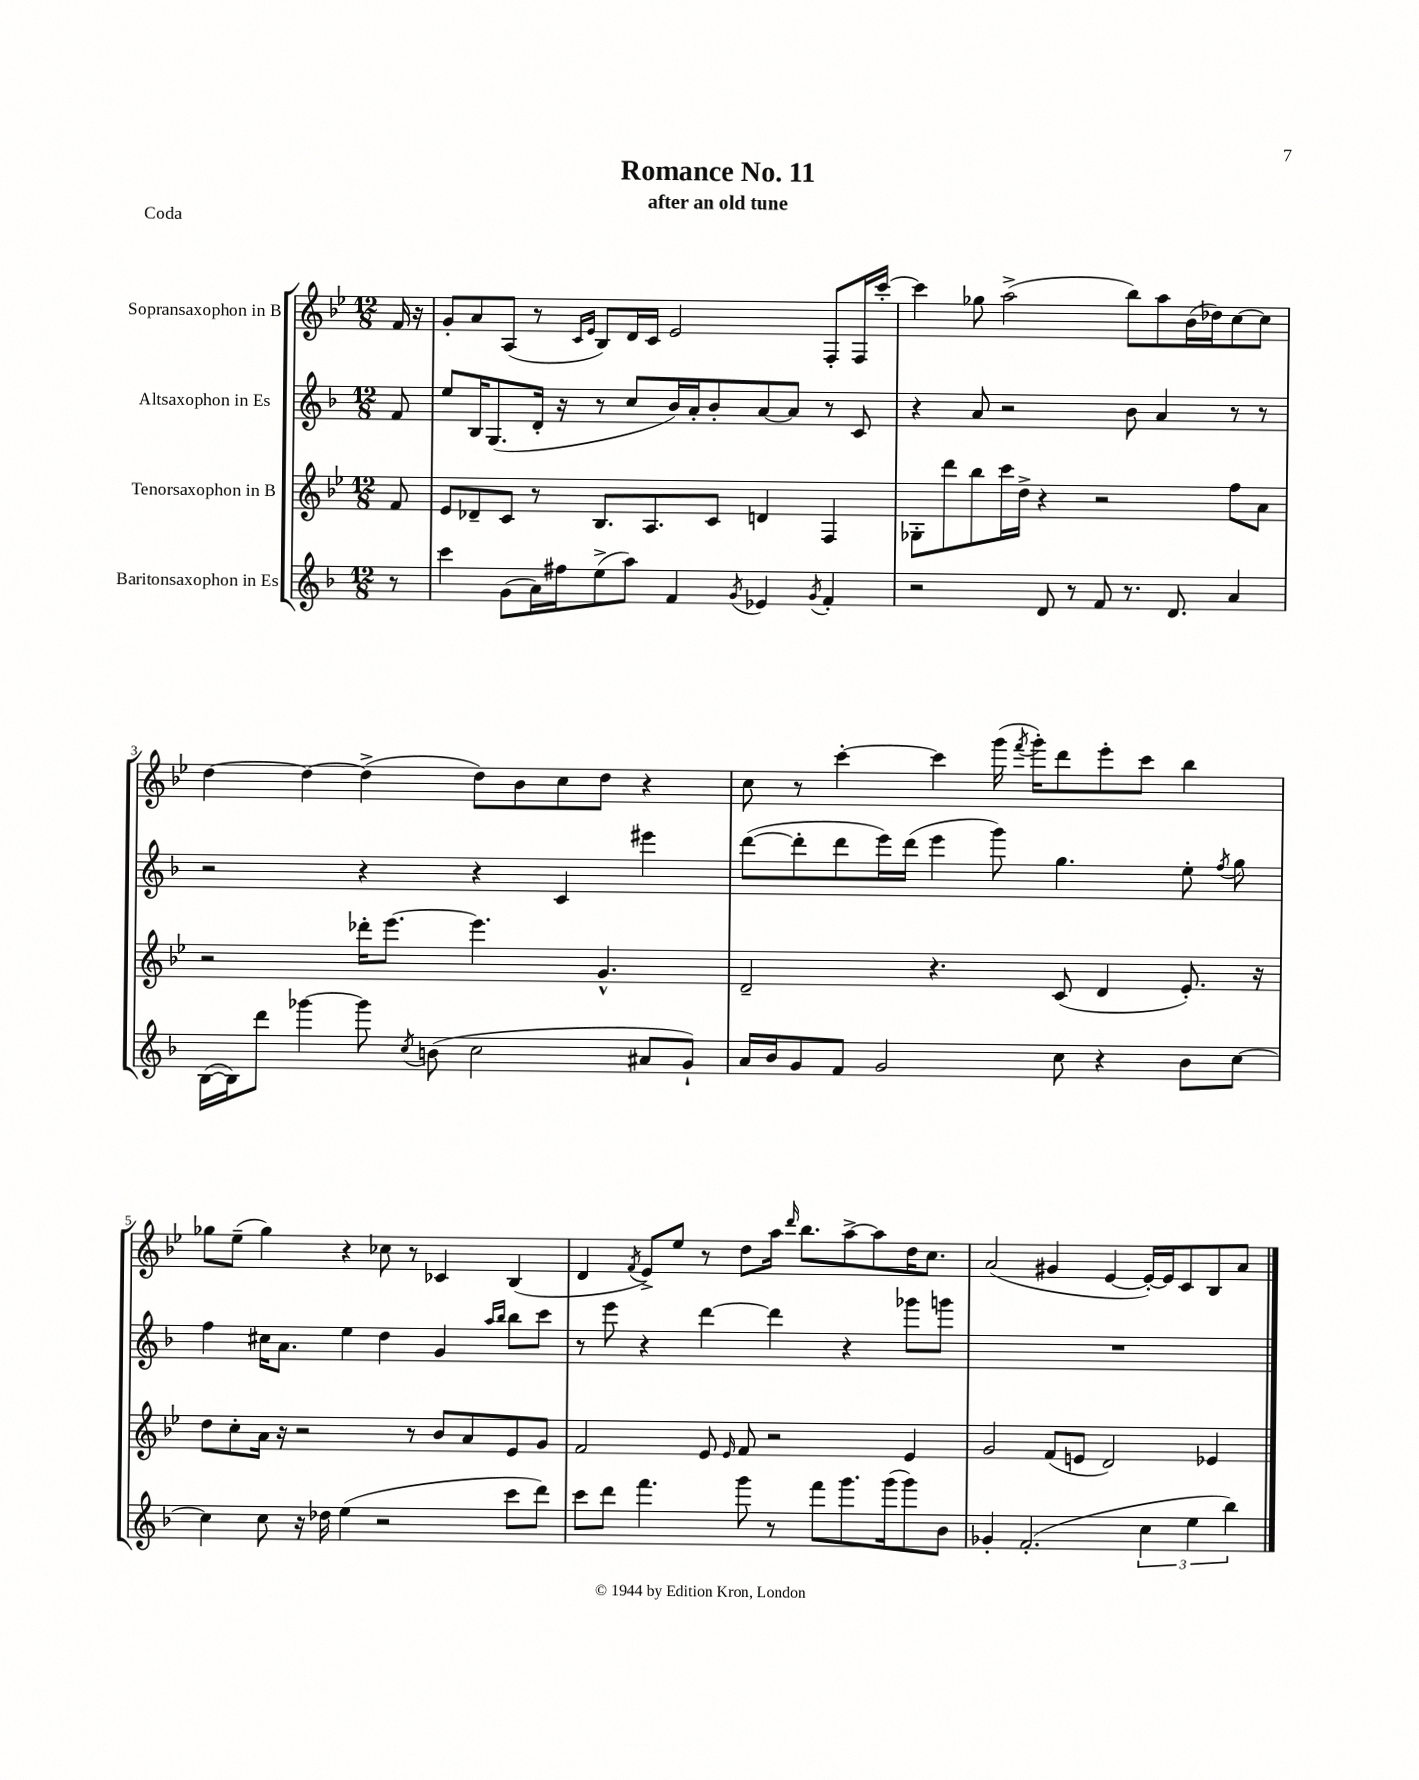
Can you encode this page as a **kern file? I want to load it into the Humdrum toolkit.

**kern	**kern	**kern	**kern
*part4	*part3	*part2	*part1
*staff4	*staff3	*staff2	*staff1
*I"Baritonsaxophon in Es	*I"Tenorsaxophon in B	*I"Altsaxophon in Es	*I"Sopransaxophon in B
*clefG2	*clefG2	*clefG2	*clefG2
*k[b-]	*k[b-e-]	*k[b-]	*k[b-e-]
*M12/8	*M12/8	*M12/8	*M12/8
=	=	=	=
8r	8f/	8f/	16f/
.	.	.	16r
=1	=1	=1	=1
4ccc\	8e-/L	8ee/L	8g'/L
.	8d-X~/	16B-/K	8a/
.	.	(8.G/	.
(8g\L	8c/J	.	(8A/J
16a\L)	8r	16d'/Jk	8r
16ff#X\J	.	16r	.
.	.	.	16qqc/LL
.	.	.	16qqe-/JJ
(8ee^\	8.B-/L	8r	8B-/L)
8aa\J)	.	8cc/L	16d/L
.	8.A/	.	16c/JJ
4f/	.	16b-/L)	2e-/
.	.	16a'/J	.
.	8c/J	8b-'/	.
8qg/	.	.	.
4e-X/	4dn/	[8a/	.
.	.	8a/J]	.
8qg/	.	.	.
4f'/	4F/	8r	8F'/L
.	.	8c/	16F/L
.	.	.	[16ccc'/JJ
=2	=2	=2	=2
2r	8G-X'\L	4r	4ccc\]
.	8ddd\	.	.
.	8bb-\	8a/	8gg-X\
.	16ccc\L	2r	(2aa^\
.	16dd^\JJ	.	.
8d/	4r	.	.
8r	.	.	.
8f/	2r	.	.
8.r	.	8b-\	8bb-\L)
.	.	4a/	8aa\
8.d/	.	.	.
.	.	.	(16b-\L
.	.	.	16dd-X\J)
4a/	8ff\L	8r	[8cc\
.	8a\J	8r	8cc\J]
!!LO:LB:g=z
=3	=3	=3	=3
([16B-\LL	2r	2r	[4dd\
16B-\J])	.	.	.
8ddd\J	.	.	.
[4ggg-X\	.	.	4dd\_
8ggg-\]	16ddd-X'\KL	4r	(4dd^\]
.	[8.eee-\J	.	.
8qcc/	.	.	.
(8bn\	.	.	.
2cc\	4.eee-\]	4r	8dd\L)
.	.	.	8b-\
.	.	4c/	8cc\
.	4.g^^/	.	8dd\J
8a#X/L	.	4eee#X\	4r
8g`/J)	.	.	.
=4	=4	=4	=4
16a/LL	2d~/	([8ddd\L	8cc\
16b-/J	.	.	.
8g/	.	8ddd'\]	8r
8f/J	.	8ddd\	[4ccc'\
2g/	.	16eee\L)	.
.	.	(16ddd\JJ	.
.	4.r	4eee\	4ccc\]
.	.	8ggg\)	(16ggg\
.	.	.	8qfff/
.	.	.	16ggg'\KL)
8cc\	(8c/	4.gg\	8ddd\
4r	4d/	.	8eee-'\
.	.	.	8ccc\J
8b-\L	8.e-'/)	8ee'\	4bb-\
.	.	8qff/	.
[8cc\J	.	8gg\	.
.	16r	.	.
!!LO:LB:g=z
=5	=5	=5	=5
4cc\]	8dd\L	4ff\	8gg-X\L
.	8cc'\	.	(8ee-~\J
8cc\	16a\Jk	16cc#X\KL	4gg-\)
.	16r	8.a\J	.
16r	2r	.	.
16dd-X\	.	.	.
(4ee\	.	4ee\	4r
2r	.	4dd\	8cc-X\
.	8r	.	8r
.	8b-/L	4g/	4c-X/
.	8a/	.	.
.	.	16qqaa/LL	.
.	.	16qqbb-/JJ	.
8ccc\L	8e-/	8bb-\L	(4B-/
8ddd\J)	8g/J	8ccc\J	.
=6	=6	=6	=6
8ccc\L	2f/	8r	4d/
8ddd\J	.	8eee\	.
.	.	.	8qf/
4.fff\	.	4r	8e-^/L)
.	.	.	8ee-/J
.	8e-/	[4ddd\	8r
.	16qqe-/	.	.
8ggg\	8f/	.	8dd\L
8r	2r	4ddd\]	16aa\Jk
.	.	.	16qqddd/
.	.	.	8.bb-\L
8fff\L	.	.	.
8.ggg\	.	4r	[8aa^\
.	.	.	8aa\]
(16ggg\k	.	.	.
8ggg\)	4e-/	8ggg-X\L	16dd\K
.	.	.	8.cc\J
8b-\J	.	8gggn\J	.
=7	=7	=7	=7
4g-X'/	2g/	1.r	(2a/
(2.f'/	.	.	.
.	(8f/L	.	4g#X/
.	8en/J	.	.
.	2d/)	.	[4e-/
6cc\	.	.	16e-'/LL_)
.	.	.	16e-/J]
.	.	.	8c/
6ee\	.	.	.
.	4e-X/	.	8B-/
6bb-\)	.	.	.
.	.	.	8a/J
==	==	==	==
*-	*-	*-	*-
